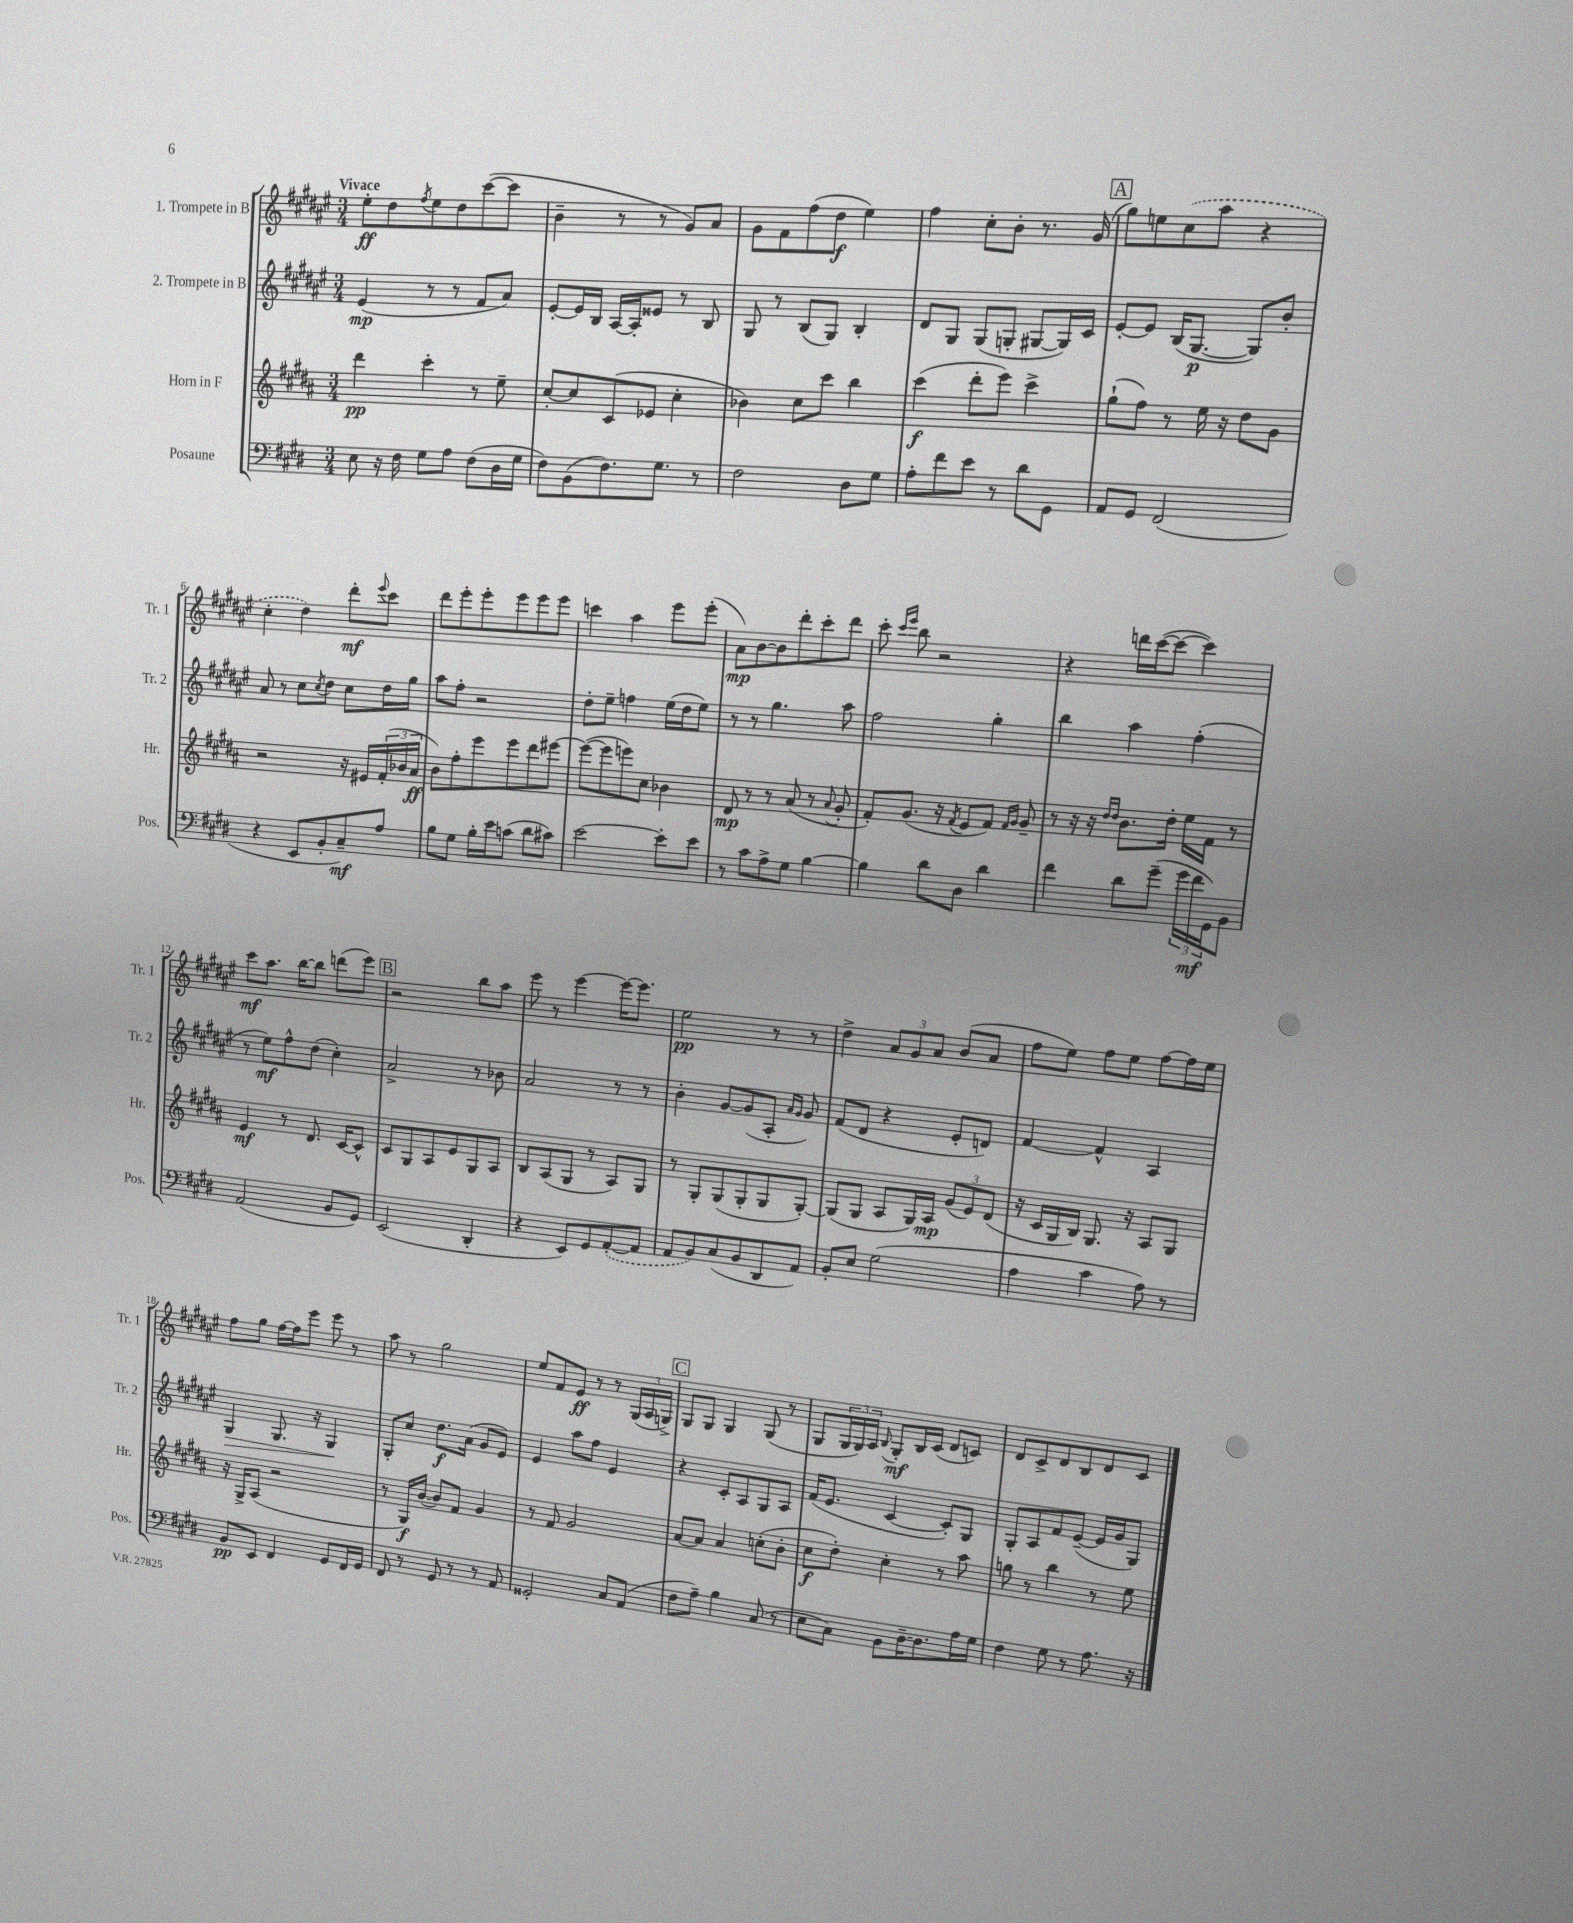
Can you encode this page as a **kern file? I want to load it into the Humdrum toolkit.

**kern	**kern	**kern	**kern
*staff4	*staff3	*staff2	*staff1
*clefF4	*clefG2	*clefG2	*clefG2
*k[f#c#g#d#]	*k[f#c#g#d#a#]	*k[f#c#g#d#a#e#]	*k[f#c#g#d#a#e#]
*M3/4	*M3/4	*M3/4	*M3/4
8E	4ddd#	(4e#	8ee#'
16r	.	.	8dd#
16F#	.	.	.
.	.	.	8qff#
8G#	4ccc#'	8r	8ee#
8A	.	8r	8dd#
(8F#	8r	8f#	([8ccc#
16D#	8ee~	8a#)	8ccc#]
16G#	.	.	.
=	=	=	=
8F#)	[8cc#'	[8e#'	4b~
(8BB	8cc#]	16e#]	.
.	.	16B	.
8.F#)	(8c#	[16A#	8r
.	.	16A#']	.
.	8e-	8e##	8r
8.G#	.	.	.
.	4cc#'	8r	8g#)
8r	.	8B	8a#
=	=	=	=
2F#	4b-)	8G#	8g#
.	.	8r	8f#
.	8cc#	(8B	(8ff#
.	8ccc#	8G#)	8dd#
8D#	4bb	4B'	4ee#)
8G#	.	.	.
=	=	=	=
8A'	(4ccc#	8d#	4ff#
8f#	.	8G#	.
8e	8ddd#'	(8G#	8cc#'
8r	8eee)	8G'	8b'
8d#	4ccc#^	[8G#	8.r
8GG#	.	16G#])	.
.	.	16c#	(16g#
=	=	=	=
8AA	(8gg#`	[8e#'	8gg#)
8GG#	8ff#)	8e#]	8ee
(2FF#	8r	(16B	(8cc#
.	.	[8.G#	.
.	16ee	.	8aa#
.	16r	.	.
.	8dd#	8G#])	4r
.	8g#	8b'	.
=	=	=	=
4r	2r	8a#	4cc#'
.	.	8r	.
8EE	.	8cc#	4dd#)
.	.	8qcc#	.
8BB'	.	8dd#	.
8C#~)	16r	8cc#	8ddd#'
.	16e#	.	.
.	.	.	8qqeee#
8A	(24f#'	16dd#	8ccc#
.	24b-	.	.
.	.	16gg#	.
.	24a#	.	.
=	=	=	=
8B	8b)	8aa#	8ddd#
8G#	8ff#'	8ff#'	8eee#'
16B'	8eee	2r	8eee#'
16e	.	.	.
(8c	8eee	.	8eee#
8d#	8ddd#	.	8eee#
8c#)	[8eee#	.	8eee#
=	=	=	=
[2e	(8eee#_	8dd#'	4ccc
.	8eee#]	8ee#~	.
.	8eee)	4ff	4aa#
.	8cc#	.	.
8e']	4b-	(16ee#	8eee#
.	.	16dd#	.
8e	.	8ee#)	(8eee#'
=	=	=	=
8r	8d#	8r	8a#)
8c#	8r	8r	[8b
8A^	8r	4.gg#	8b]
8G#	(8a#	.	8ddd#'
[4B	8r	.	8ccc#'
.	8qqa#	.	.
.	8g#'	8aa#	8ddd#
=	=	=	=
4B]	8f#')	2ff#	8ccc#'
.	.	.	16qqccc#
.	.	.	16qqeee#
.	(8.g#	.	8bb
8d#	.	.	2r
.	16r	.	.
.	8qf#	.	.
8D#	8e	.	.
4d#	8f#)	4gg#'	.
.	16qqf#	.	.
.	16qqg#	.	.
.	8g#~	.	.
=	=	=	=
4f#	8r	4bb	4r
.	16r	.	.
.	16r	.	.
.	16qqdd#	.	.
.	16qqdd#	.	.
8d#	8.b	4aa#	16ddd
.	.	.	([16ccc#
(8g#~	.	.	8ccc#_
.	16dd#'	.	.
24g#	16ee	(4ff#'	4ccc#])
24f#	.	.	.
.	16f#	.	.
24GG#)	.	.	.
8BB	8r	.	.
=	=	=	=
(2AA	4e	8r	8ccc#
.	.	8ee#)	8.aa#
.	8r	8ff#^^	.
.	.	.	[16bb
.	8.d#	(8dd#	8bb]
8BB	.	4cc#')	(8ddd
.	[16c#	.	.
8GG#)	8c#^^]	.	8eee#)
=	=	=	=
(2EE	8c#	2a#^	2r
.	8G#	.	.
.	8A#	.	.
.	8e	.	.
4DD#'	8G#	8r	8bb
.	8A#	8b-	8aa#
=	=	=	=
4r	8B	2a#	8eee#
.	(8A#	.	8r
8EE)	8G#	.	[4eee#
8GG#	8r	.	.
([8AA'	8A#)	8r	16eee#_
.	.	.	8.eee#]
8AA]	8G#	8r	.
=	=	=	=
8AA	8r	4b'	2ee#
8BB)	8G#'	.	.
(8C#	(8G#	[8g#	.
8BB	8G#'	(8g#]	.
8DD#	8G#	8A#'	8r
.	.	16qqa#	.
.	.	16qqg#	.
8AA)	[8G#')	8g#)	8r
=	=	=	=
8BB'	(8G#]	(8f#	4dd#^
8E	8G#	8d#	.
(2G#	8A#	4r	12a#
.	.	.	12g#
.	16G#)	.	.
.	.	.	12a#
.	16A#	.	.
.	(12g#	8e#'	(8b
.	12e)	.	.
.	.	8d)	8a#
.	(12d#	.	.
=	=	=	=
4A	16r	[4f#	8ff#
.	16c#	.	.
.	16G#	.	8ee#)
.	16B)	.	.
4c#	8.G#	4f#^^]	8ff#
.	.	.	8ee#
.	16r	.	.
8A)	8A#	4A#	[8ff#
8r	8G#	.	16ff#]
.	.	.	16ee#
=	=	=	=
8BB	16r	4G#	8ff#
.	16G#^	.	.
8EE	(8A#	.	8gg#
4FF#	2r	8.G#	[16ff#
.	.	.	16ff#]
.	.	.	8eee#
.	.	16r	.
8GG#	.	4G#	8eee#
16FF#	.	.	8r
16GG#	.	.	.
=	=	=	=
8FF#	8r	8G#'	8aa#
8r	16G#)	8cc#	8r
.	([16b	.	.
8GG#	8b])	8.dd#	2gg#
8r	8f#	.	.
.	.	(16a#	.
8r	4g#	8g#	.
8AA	.	8e#)	.
=	=	=	=
2GG##'	8r	4e#	8ee#
.	8f#	.	8f#
.	2g#	8aa#	8e#
.	.	8ff#	8r
8C#	.	4e#	8r
(8AA	.	.	(24G#
.	.	.	24A#
.	.	.	24G^)
=	=	=	=
8F#	[8a#	4r	8G#
8A~)	8a#]	.	8G#
4B	4a#	8c#'	4G#
.	.	8A#	.
(8C#	(8cc'	8G#	(8G#
8r	8b'	8A#	8r
=	=	=	=
8E	8cc#	(16f#	8G#
.	.	8.e#	.
8C#)	8dd#')	.	24G#
.	.	.	24G#)
.	.	.	24A#
.	.	.	8qqB
8BB	4cc#'	[4c#	8G#'
[16D#~	.	.	16B
8.D#]	.	.	(16c#
.	8r	8c#'])	8d#
16A	8aa#	8G#	8c)
16G#	.	.	.
=	=	=	=
4F#	8gg	8G#'	8d#
.	8r	8A#	8c#^
8G#	4bb	8f#	8d#
8r	.	([8e#~	8B
8.A	8r	16e#]	8d#
.	.	16g#	.
.	8ee	8G#)	8c#
16r	.	.	.
==	==	==	==
*-	*-	*-	*-
